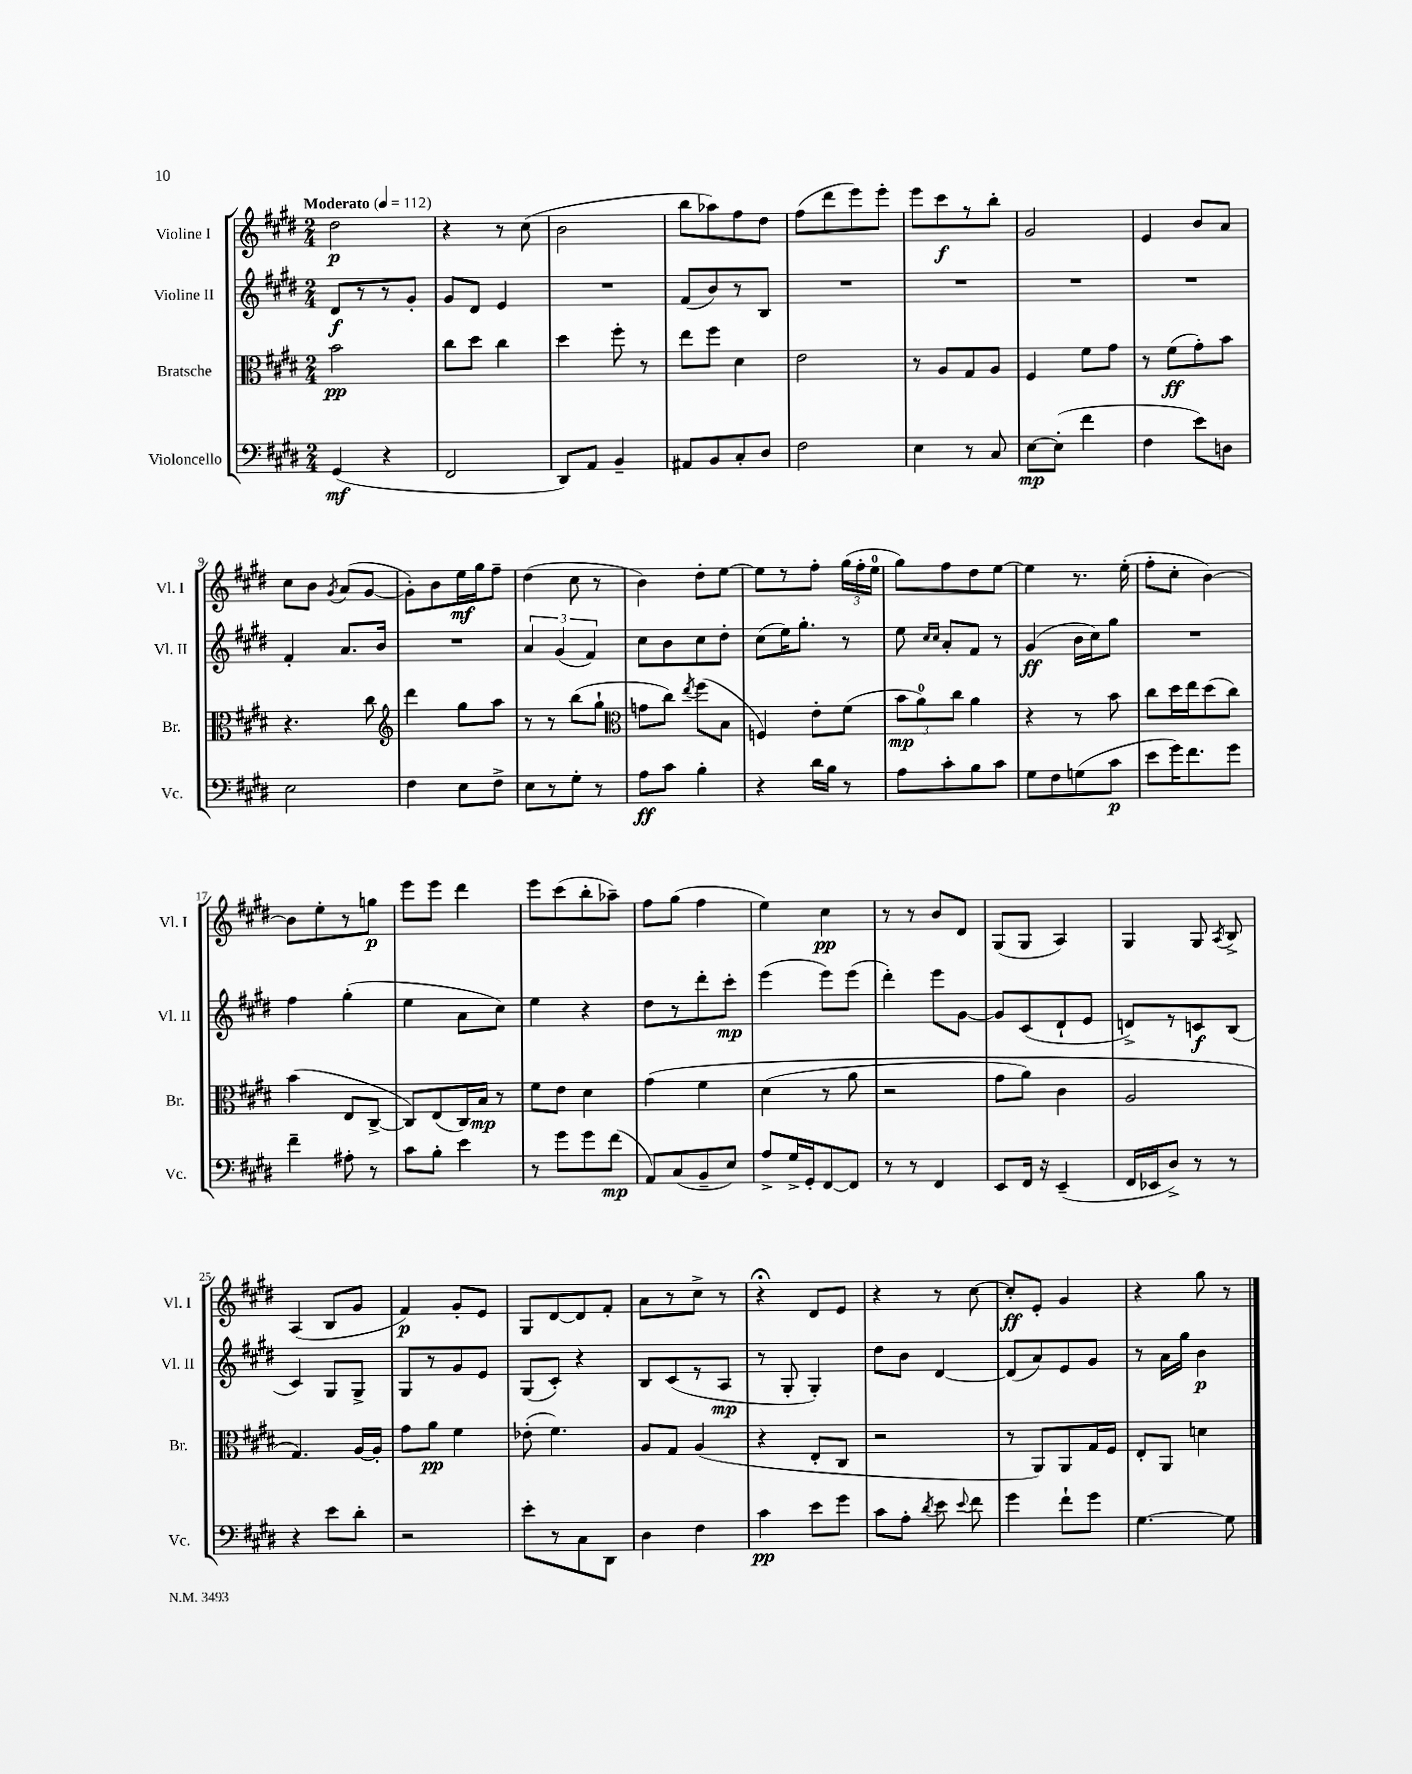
<<
\new StaffGroup <<
\new Staff = "s0" \with { instrumentName = "Violine I" shortInstrumentName = "Vl. I" } {
    \clef treble \key e \major \numericTimeSignature \time 2/4 \tempo "Moderato" 4 = 112
    \autoBeamOff dis''2\p |
    r4 r8 cis''8( |
    b'2 |
    b''8[ aes''8) fis''8 dis''8] |
    fis''8[( dis'''8 e'''8) e'''8]-. |
    e'''8[ cis'''8\f r8 b''8]-. |
    gis'2 |
    e'4 b'8[ a'8] |
    cis''8[ b'8] \acciaccatura { gis'8 } a'8[( gis'8]~ |
    gis'8[-.) b'8 e''16\mf gis''16 fis''8]-- |
    dis''4( cis''8 r8 |
    b'4) dis''8[-. e''8]~ |
    e''8[ r8 fis''8]-. \tuplet 3/2 { gis''16[( fis''16-. e''16]-0 } |
    gis''8[) fis''8 dis''8 e''8]~ |
    e''4 r8. e''16-.( |
    fis''8[-. cis''8]-. b'4~) |
    b'8[ e''8-. r8 g''8]\p |
    e'''8[ e'''8] dis'''4 |
    e'''8[ cis'''8( b''8-. aes''8]--) |
    fis''8[ gis''8]( fis''4 |
    e''4) cis''4\pp |
    r8 r8 b'8[ dis'8] |
    gis8[( gis8] a4) |
    gis4 gis8 \acciaccatura { a8 } b8-> |
    a4( b8[ gis'8] |
    fis'4\p) gis'8[-. e'8] |
    gis8[ dis'8~ dis'8 fis'8]-. |
    a'8[ r8 cis''8]-> r8 |
    r4\fermata dis'8[ e'8] |
    r4 r8 cis''8~ |
    cis''8[-.\ff e'8]-. gis'4 |
    r4 gis''8 r8 \bar "|." |
}
\new Staff = "s1" \with { instrumentName = "Violine II" shortInstrumentName = "Vl. II" } {
    \clef treble \key e \major \numericTimeSignature \time 2/4
    \autoBeamOff dis'8[\f r8 r8 gis'8]-. |
    gis'8[ dis'8] e'4 |
    R2 |
    fis'8[( b'8) r8 b8] |
    R2 |
    R2 |
    R2 |
    R2 |
    fis'4-. a'8.[ b'16] |
    R2 |
    \tuplet 3/2 { a'4 gis'4( fis'4) } |
    cis''8[ b'8 cis''8 dis''8]-. |
    cis''8[( e''16) gis''8.]-. r8 |
    e''8 \grace { cis''16[ cis''16] } a'8[-. fis'8] r8 |
    gis'4\ff( b'16[ cis''16) gis''8] |
    R2 |
    fis''4 gis''4-.( |
    e''4 a'8[ cis''8]) |
    e''4 r4 |
    dis''8[ r8 dis'''8-. cis'''8]-.\mp |
    e'''4( e'''8[) e'''8]( |
    dis'''4-.) e'''8[ gis'8]~ |
    gis'8[ cis'8( dis'8-! e'8] |
    d'8[->) r8 c'8\f b8]( |
    cis'4) gis8[ gis8]-> |
    gis8[ r8 gis'8 e'8] |
    gis8[( cis'8]-.) r4 |
    b8[ cis'8( r8 a8]\mp |
    r8 gis8-. gis4-.) |
    dis''8[ b'8] dis'4~ |
    dis'8[( a'8) e'8 gis'8] |
    r8 a'16[ gis''16] b'4\p \bar "|." |
}
\new Staff = "s2" \with { instrumentName = "Bratsche" shortInstrumentName = "Br." } {
    \clef alto \key e \major \numericTimeSignature \time 2/4
    \autoBeamOff b'2\pp |
    cis''8[ dis''8] cis''4 |
    dis''4 fis''8-. r8 |
    e''8[ fis''8] dis'4 |
    e'2 |
    r8 a8[ gis8 a8] |
    fis4 fis'8[ gis'8] |
    r8 fis'8[\ff( gis'8-.) b'8] |
    r4. cis''8 |
    \clef treble dis'''4 gis''8[ a''8] |
    r8 r8 b''8[( gis''8]-! |
    \clef alto g'8[ cis''8]) \acciaccatura { e''8 } fis''8[( b8] |
    f4) e'8[-. fis'8]( |
    \tuplet 3/2 { b'8[\mp a'8-0) cis''8] } a'4 |
    r4 r8 b'8 |
    cis''8[ dis''16 e''16 dis''8( cis''8]) |
    b'4( e8[ cis8]~-> |
    cis8[) e8( cis16) b16]\mp r8 |
    fis'8[ e'8] dis'4 |
    gis'4\( fis'4 |
    dis'4( r8 a'8 |
    r2 |
    gis'8[ a'8]) cis'4 |
    a2 |
    gis4.\) a16[~ a16]-. |
    gis'8[ a'8]\pp fis'4 |
    ees'8-.( fis'4.) |
    a8[ gis8] a4( |
    r4 e8[-. cis8] |
    r2 |
    r8 a,8[) a,8 gis16 fis16] |
    e8[-. a,8] d'4 \bar "|." |
}
\new Staff = "s3" \with { instrumentName = "Violoncello" shortInstrumentName = "Vc." } {
    \clef bass \key e \major \numericTimeSignature \time 2/4
    \autoBeamOff gis,4\mf( r4 |
    fis,2 |
    dis,8[) a,8] b,4-- |
    ais,8[ b,8 cis8-. dis8] |
    fis2 |
    e4 r8 cis8 |
    e8[~\mp e8]-.( fis'4 |
    fis4 e'8[) d8] |
    e2 |
    fis4 e8[ fis8]-> |
    e8[ r8 gis8]-. r8 |
    a8[\ff cis'8] b4-. |
    r4 dis'16[ b16] r8 |
    a8[ cis'8-. b8 cis'8] |
    gis8[ fis8 g8( cis'8]\p |
    e'8[ gis'16) fis'8. gis'8] |
    fis'4-- ais8-. r8 |
    cis'8[ b8]-. e'4 |
    r8 gis'8[ gis'8 fis'8]\mp( |
    a,8[) cis8( b,8-- e8]) |
    a8[-> gis16-> gis,16-. fis,8~ fis,8] |
    r8 r8 fis,4 |
    e,8[ fis,16] r16 e,4--( |
    fis,16[ ees,16 dis8]->) r8 r8 |
    r4 e'8[ dis'8]-. |
    r2 |
    e'8[-. r8 cis8 dis,8] |
    dis4 fis4 |
    cis'4\pp e'8[ gis'8] |
    cis'8[ a8]-. \acciaccatura { dis'8 } e'8 \appoggiatura { e'8 } fis'8 |
    gis'4 fis'8[-! gis'8] |
    gis4.~ gis8 \bar "|." |
}
>>
>>
